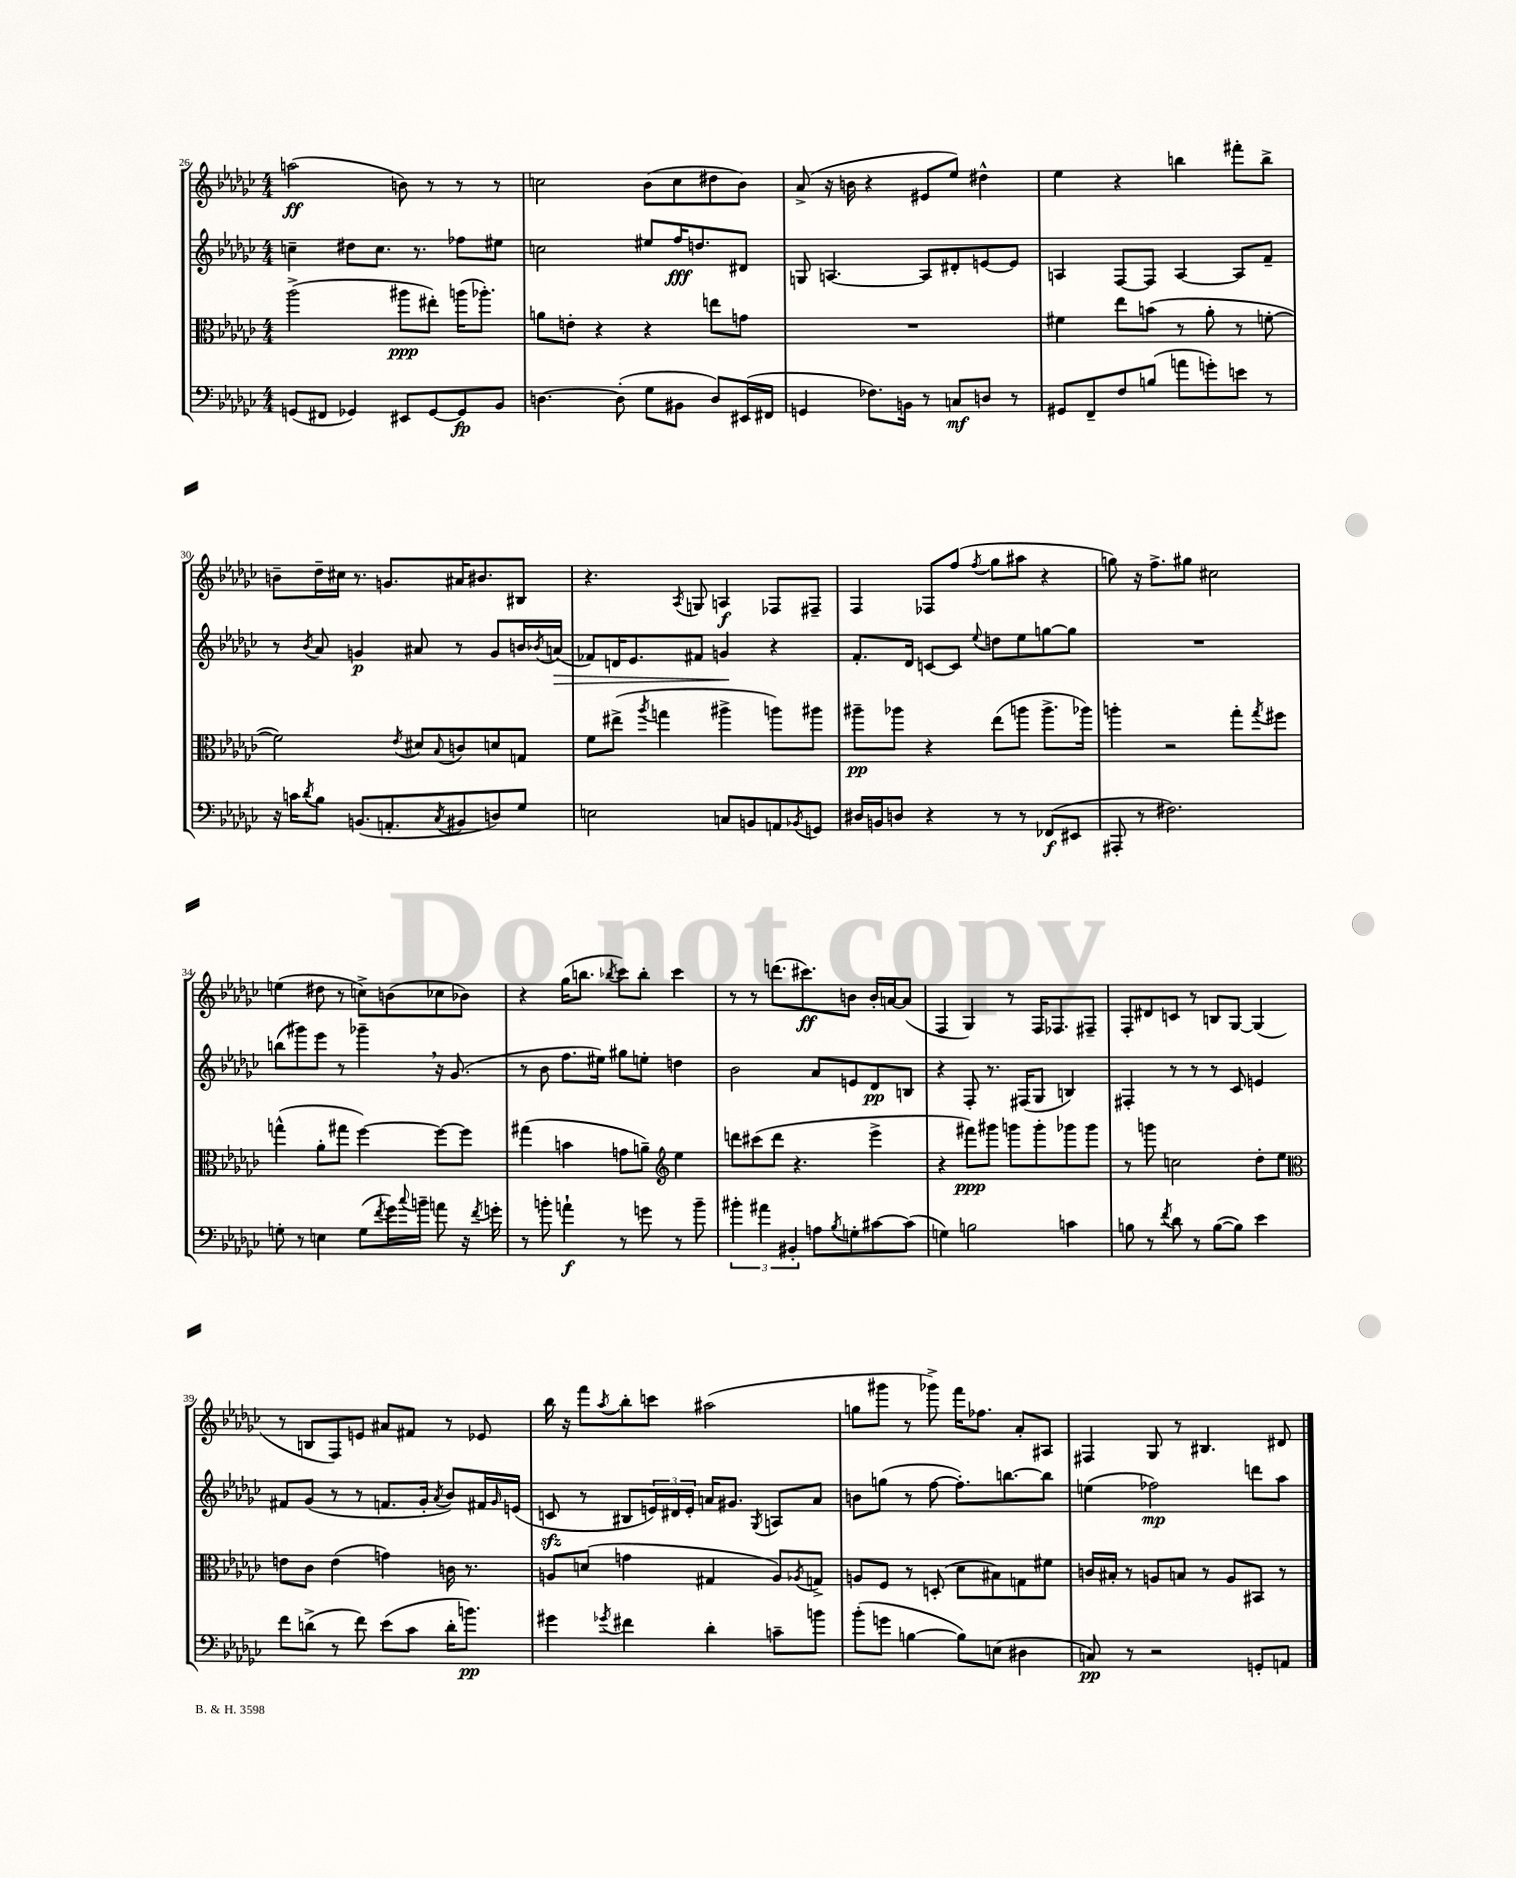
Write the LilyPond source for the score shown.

<<
\new StaffGroup <<
\new Staff = "s0" {
    \clef treble \key ges \major \numericTimeSignature \time 4/4
    a''2\ff( b'8) r8 r8 r8 |
    c''2 bes'8( c''8 dis''8 bes'8) |
    aes'8->( r16 b'16 r4 eis'8 ees''8) dis''4-^ |
    ees''4 r4 b''4 fis'''8-. b''8-> |
    b'8-- des''16-- cis''16 r8. g'8. ais'16 bis'8. bis8 |
    r4. \acciaccatura { aes8 } g8 a4\f fes8 fis8-- |
    f4 fes8 f''8( \acciaccatura { f''8 } ges''8 ais''8 r4 |
    g''8) r16 f''8.-> gis''8 cis''2 |
    e''4( dis''8 r8 c''8->) b'8( ces''8 bes'8) |
    r4 ges''16( b''8. \acciaccatura { bes''8 } ces'''8) bes''8-. ces'''4 |
    r8 r8 d'''8.( cis'''8.\ff) b'8 b'16-. a'16~ a'8( |
    f4 ges4) r8 f16 fes8. fis8-- |
    f8-. dis'8 c'8 r8 b8 ges8~ ges4( |
    r8 b8 f8) e'8 ais'8 fis'8 r8 ees'8 |
    bes''16 r16 f'''8 \acciaccatura { aes''8 } bes''8-. c'''8 ais''2( |
    g''8 gis'''8 r8 ges'''8->) f'''16 fes''8. aes'8-. ais8 |
    fis4 ges8 r8 bis4. dis'8 \bar "|." |
}
\new Staff = "s1" {
    \clef treble \key ges \major \numericTimeSignature \time 4/4
    c''4-- dis''8 c''8. r8. fes''8 eis''8 |
    c''2 eis''8 f''16\fff d''8. dis'8 |
    g8 a4.~ a8 dis'8-. e'8~ e'8 |
    a4 f8~ f8 a4~ a8 f'8-- |
    r8 \acciaccatura { bes'8 } aes'8 g'4\p ais'8 r8 g'8 b'16 \acciaccatura { bes'8 } a'16\>( |
    fes'8) d'16 ees'8. fis'8 g'4\! r4 |
    f'8.-. des'16 c'8~ c'8 \appoggiatura { ees''8 } d''8 ees''8 g''8~ g''8 |
    R1 |
    b''8( gis'''8) ees'''8 r8 ges'''4-- \breathe r16 ges'8.( |
    r8 bes'8 f''8. eis''16) gis''8 e''8-. d''4 |
    bes'2 aes'8 e'8 des'8\pp b8 |
    r4 f8-. r8. fis16( ges8 b4) |
    fis4-. r8 r8 r8 ces'8 e'4 |
    fis'8 ges'8( r8 r8 f'8. ges'16-. \acciaccatura { aes'8 } bes'8) fis'16 \grace { ges'16 } e'16( |
    c'8\sfz r8 bis8 \tuplet 3/2 { e'16) dis'16 e'16-. } a'16 gis'8. \acciaccatura { ges8 } a8 a'8 |
    b'8 g''8( r8 f''8~ f''8.-.) b''8.~ b''8 |
    e''4( fes''2\mp) d'''8 aes''8 \bar "|." |
}
\new Staff = "s2" {
    \clef alto \key ges \major \numericTimeSignature \time 4/4
    aes''2->( ais''8\ppp eis''8-.) a''16( aes''8.-.) |
    a'8 e'8-. r4 r4 e''8 g'8 |
    R1 |
    fis'4 ees''8 b'8( r8 aes'8-. r8 f'8~-. |
    f'2) \acciaccatura { ees'8 } dis'8 \appoggiatura { bes8 } c'8 d'8 g8 |
    f'8 eis''8->( \acciaccatura { aes''8 } g''4 ais''4-> a''8) ais''8 |
    ais''8--\pp aes''8 r4 ees''8( a''8 a''8.-> aes''16) |
    a''4-. r2 ges''8-. \acciaccatura { ges''8 } fis''8 |
    g''4-^( aes'8-. gis''8 f''4~) f''8~ f''8 |
    gis''4( b'4 g'8 a'8--) \clef treble ees''4 |
    d'''8 cis'''8( d'''8 r4. ees'''4-> |
    r4 fis'''8\ppp) gis'''8 g'''8 g'''8-. ges'''8 ges'''8 |
    r8 g'''8 c''2 des''8-. ees''8 |
    \clef alto e'8 ces'8 e'4( g'4) c'16 r8. |
    a8 d'8( g'4 gis4 a8) \acciaccatura { aes8 } g8-> |
    a8 f8 r8 d8-.( des'8 bis8) g8 fis'8 |
    c'16 bis16-. r8 a8 b8 r8 a8 bis,8 r8 \bar "|." |
}
\new Staff = "s3" {
    \clef bass \key ges \major \numericTimeSignature \time 4/4
    g,8( fis,8 ges,4) eis,8 ges,8~ ges,8\fp bes,8 |
    d4.~ d8-.( ges8 bis,8 d8) eis,16( fis,16 |
    g,4 fes8.) b,16 r8 c8\mf d8 r8 |
    gis,8 f,8-- f8 b8( a'8 g'8-.) e'8 r8 |
    r16 c'16 \acciaccatura { des'8 } bes8 b,8.( a,8.-. \acciaccatura { ces8 } bis,8 d8) ges8 |
    e2 c8 b,8 a,8 \acciaccatura { bes,8 } g,8 |
    dis16 b,16 d8 r4 r8 r8 fes,8\f( eis,8 |
    ais,,8-. r8 fis2.) |
    g8-. r8 e4 g8( \acciaccatura { f'8 } ges'16) \appoggiatura { ces''8 } b'16-- a'8 r16 \acciaccatura { f'8 } g'16-. |
    r8 b'8-. a'4-!\f r8 g'8 r8 b'8-- |
    \tuplet 3/2 { bis'4-. ais'4 bis,4-. } a8 \acciaccatura { bes8 } g8-. cis'8~ cis'8( |
    g4) b2 c'4 |
    b8 r8 \acciaccatura { f'8 } des'8 r8 b8~( b8) ees'4 |
    f'8 d'8->( r8 f'8) ees'8( ces'8 d'16-. b'8.\pp) |
    gis'4 \acciaccatura { ges'8 } fis'4 des'4-. c'8-- b'8 |
    bes'8-.( g'8 b4~ b8) e8( dis4 |
    c8\pp) r8 r2 g,8-. a,8 \bar "|." |
}
>>
>>
\layout { \context { \Score currentBarNumber = #26 } }
